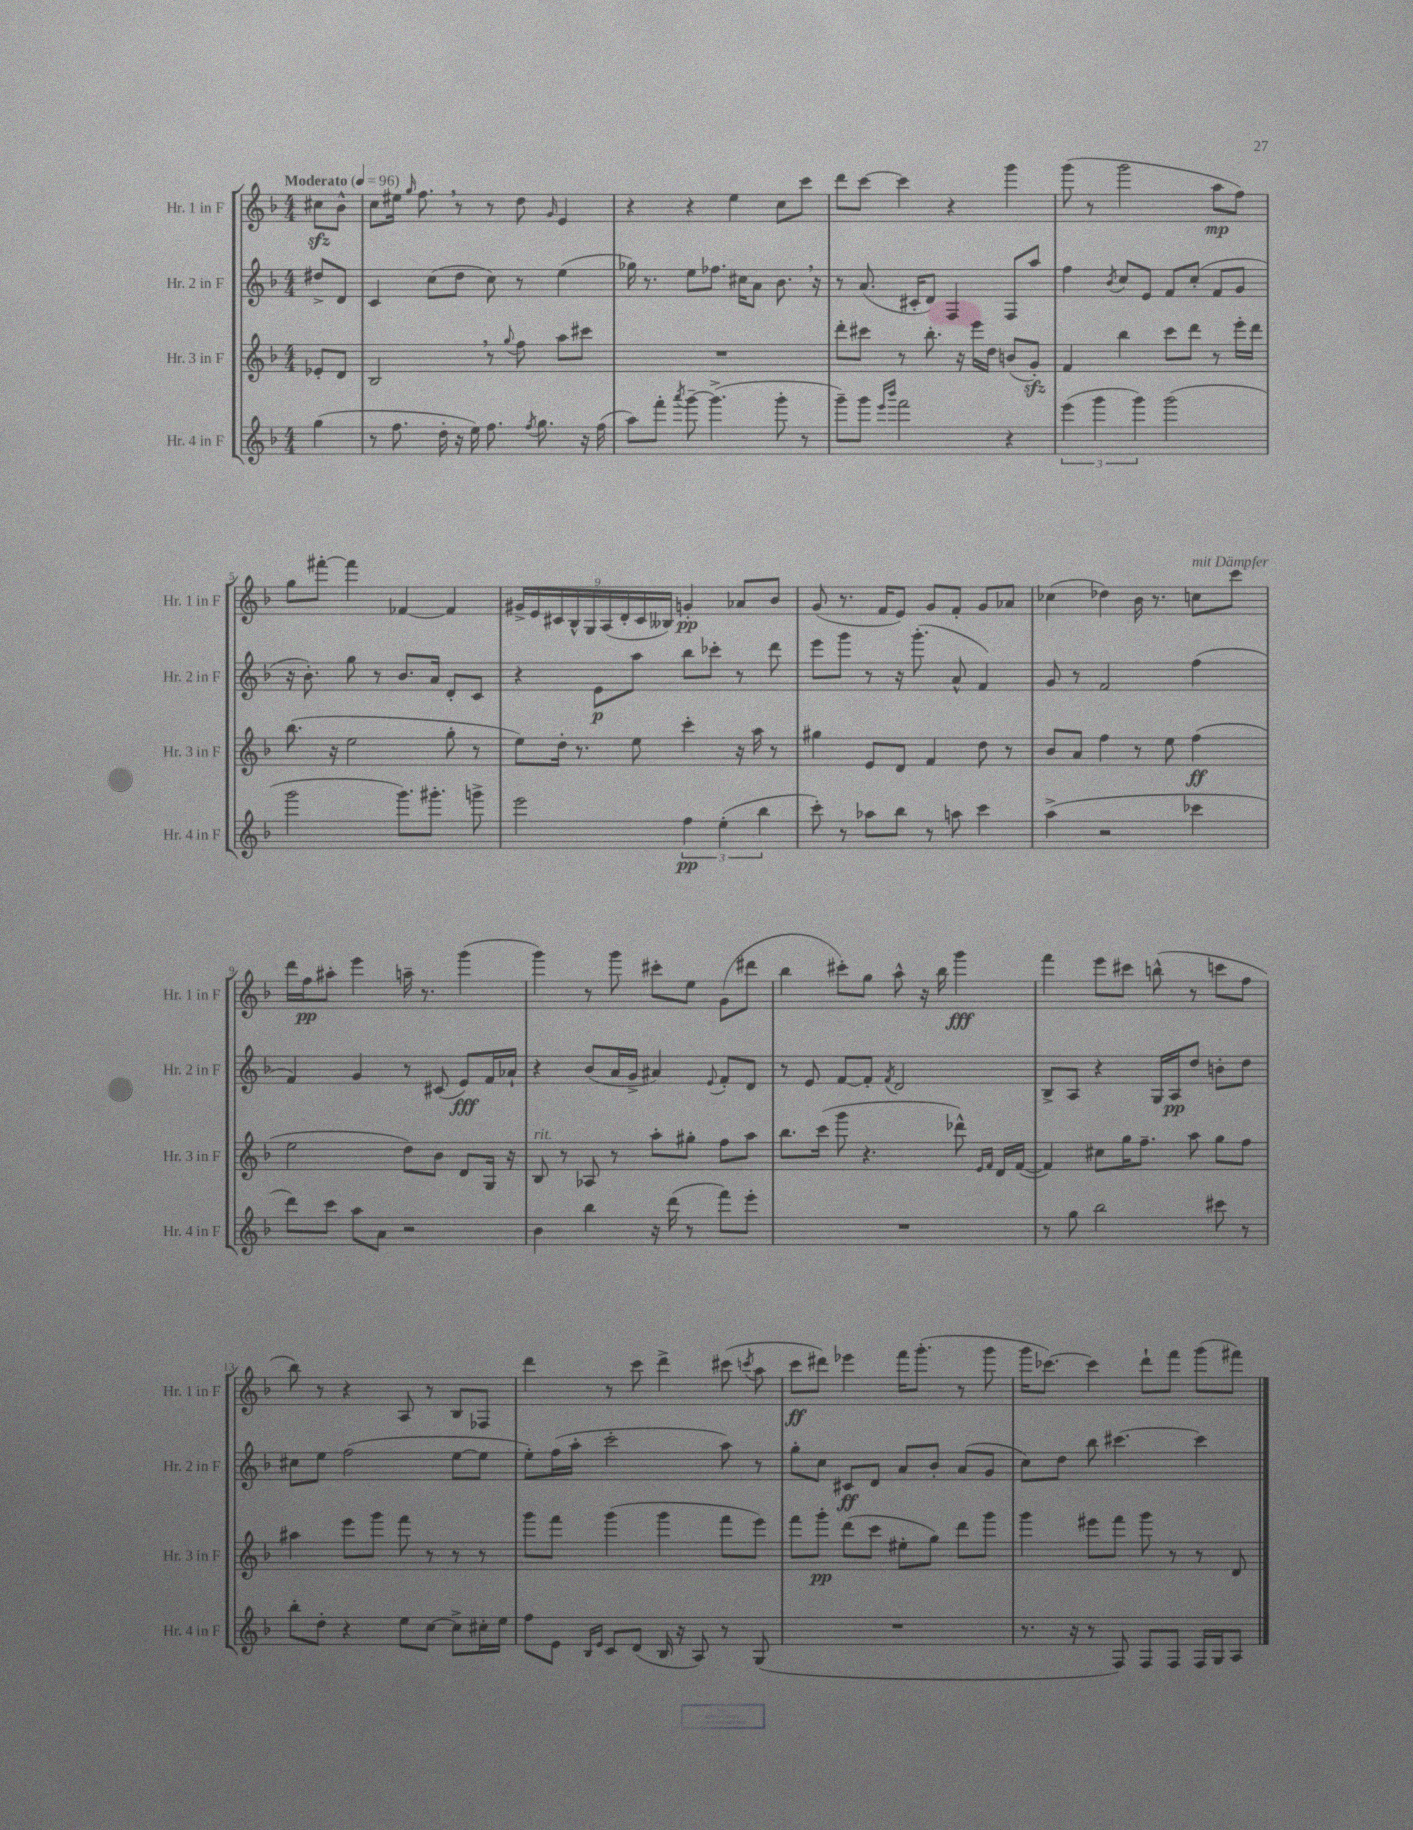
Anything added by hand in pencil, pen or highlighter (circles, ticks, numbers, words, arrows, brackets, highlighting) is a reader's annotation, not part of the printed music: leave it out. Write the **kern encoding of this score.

**kern	**kern	**kern	**kern
*staff4	*staff3	*staff2	*staff1
*clefG2	*clefG2	*clefG2	*clefG2
*k[b-]	*k[b-]	*k[b-]	*k[b-]
*M4/4	*M4/4	*M4/4	*M4/4
*MM96	*MM96	*MM96	*MM96
(4gg\	8e-'/L	8dd#^/L	8cc#\L
.	8d/J	8d/J	8b-^^\J
=	=	=	=
8r	2B-/	4c/	8cc\L
8.ff\	.	.	16ee#\Jk
.	.	.	16qqgg/
.	.	.	8.ff\
.	.	(8cc\L	.
16dd'\	.	.	.
16r	.	8dd\J	8r
16ee\)	.	.	.
8.ff\	8r	8cc\)	8r
.	8qqgg/	.	.
.	8ff\	8r	8dd\
8qff/	.	.	.
8.gg\	.	.	.
.	.	.	16qqg/
.	8aa\L	(4ee\	4e/
16r	8ccc#\J	.	.
(16ff\	.	.	.
=	=	=	=
8aa\L)	1r	16gg-\)	4r
.	.	8.r	.
8fff'\J	.	.	.
8qaaa/	.	.	.
[8ggg~\	.	8ee\L	4r
(4.ggg^\]	.	8.ff-\J	.
.	.	.	4ee\
.	.	16cc#\LK	.
.	.	8a\J	.
8ggg'\	.	8.b-\	8cc\L
8r	.	.	8ccc\J
.	.	16r	.
=	=	=	=
8ggg~\L)	8ddd'\L	8r	8ddd\L
8ggg\J	8ccc#\J	(8.a/	[8ccc\J
16qqeee/LL	.	.	.
16qqbbb-/JJ	.	.	.
2fff\	8r	.	4ccc\]
.	.	16c#'/LK	.
.	8.bb-'\	8d/J)	.
.	.	4F/	4r
.	16r	.	.
.	16eee\LL	.	.
.	16dd\JJ	.	.
4r	(8b/L	8F/L	4ggg\
.	8g'/J)	8aa/J	.
=	=	=	=
(6eee\	4f/	4ff\	(8ggg\
.	.	.	8r
6ggg\	.	.	.
.	.	8qb-/	.
.	4bb-\	8cc/L	2ggg\
6ggg\)	.	.	.
.	.	8e/J	.
(2ggg\	8ccc\L	8f/L	.
.	8ddd\J	(8cc'/J	.
.	8r	8f/L	8aa\L
.	16eee'\LL	8g/J	8ff\J)
.	16ddd\JJ	.	.
=	=	=	=
2ggg\	(8.bb-\	16r	8gg\L
.	.	8.b-'\)	.
.	.	.	[8fff#'\J
.	16r	.	.
.	2ee\	8gg\	4fff#\]
.	.	8r	.
8.ggg\L)	.	8.b-/L	[4f-/
8.ggg#'\J	.	16a/Jk	.
.	8gg'\	8d'/L	4f-/]
8ggg^\	8r	8c/J	.
=	=	=	=
2eee\	8ee\L)	4r	18g#^/LL
.	.	.	18e/
.	.	.	18c#/
.	16dd'\Jk	.	.
.	.	.	18B-^^/
.	8.r	.	.
.	.	.	18G/
.	.	8e\L	.
.	.	.	(18A/
.	.	.	18d'/
.	8ee\	8aa\J	.
.	.	.	18c#/
.	.	.	18B--/JJ)
6ff\	4ccc'\	8bb-\L	4g'/
.	.	8ccc-'\J	.
(6ee'\	.	.	.
.	16r	8r	8a-/L
.	16aa\	.	.
6bb-\	.	.	.
.	8r	8ddd\	8b-/J
=	=	=	=
8ccc'\)	4gg#\	8eee\L	(8g/
8r	.	8ggg\J	8.r
8aa-\L	8e/L	8r	.
.	.	.	16f/LK
8bb-\J	8d/J	16r	8e/J)
.	.	(8.ggg'\	.
8r	4f/	.	8g/L
8aa\	.	8a^^/	8f'/J
4ccc\	8dd\	4f/)	8g/L
.	8r	.	8a-/J
=	=	=	=
(4aa^\	8b-/L	8g/	(4cc-\
.	8a/J	8r	.
2r	4ff\	2f/	4dd-\)
.	8r	.	16b-\
.	.	.	8.r
.	8ee\	.	.
4ccc-\	(4ff\	(4ff\	8cc\L
.	.	.	8ccc\J
=	=	=	=
8ddd\L)	2ee\	4f/)	16ddd\LL
.	.	.	16ff\J
8ccc\J	.	.	8aa#'\J
8aa\L	.	4g/	4eee\
8a\J	.	.	.
2r	8dd\L)	8r	16aa~\
.	.	.	8.r
.	8b-\J	(8c#/	.
.	8d/L	8e/L)	(4ggg\
.	16G/Jk	16f/L	.
.	16r	16a-`/JJ	.
=	=	=	=
4b-\	8B-/	4r	4ggg\)
.	8r	.	.
4bb-\	8A-/	(8b-/L	8r
.	8r	16a/L	8ggg\
.	.	16g^/JJ	.
16r	8aa'\L	4a#/)	8ccc#'\L
(16ddd\	.	.	.
8r	8gg#'\J	.	8ee\J
.	.	8qqe/	.
8fff\L)	8ff\L	8f'/L	(8g\L
8eee'\J	8aa\J	8d/J	8ddd#\J
=	=	=	=
1r	8.bb-\L	8r	4bb-\
.	.	8e/	.
.	(16ccc\Jk	.	.
.	8ggg\	[8f/L	8ccc#'\L)
.	4.r	8f'/]J	8gg\J
.	.	8qf/	.
.	.	2d/	8aa^^\
.	.	.	16r
.	.	.	16bb-\
.	8ddd-^^\)	.	4ggg\
.	16qqe/LL	.	.
.	16qqf/JJ	.	.
.	16d/LL	.	.
.	([16f/JJ	.	.
=	=	=	=
8r	4f/])	8B-^/L	4fff\
8gg\	.	8A/J	.
2bb-\	8cc#\L	4r	8eee\L
.	16gg\K	.	8ccc#\J
.	8.ff~\J	.	.
.	.	16G/LL	(8bb^^\
.	.	16A/J	.
.	8aa\	8dd/J	8r
8ccc#\	8gg\L	8b'\L	8ccc\L
8r	8ff\J	8dd\J	8ff\J
=	=	=	=
8bb-'\L	4aa#\	8cc#\L	8bb-\)
8dd'\J	.	8ee\J	8r
4r	8eee\L	(2ff\	4r
.	8ggg\J	.	.
8ee\L	8fff\	.	8A/
[8cc\J	8r	.	8r
8cc^\]L	8r	[8ee\L	8B-/L
16cc#'\L	8r	8ee\]J	8F-/J
16ee\JJ	.	.	.
=	=	=	=
8ff\L	8ggg\L	8ee'\L)	4ddd\
8e\J	8fff\J	(16ff\L	.
.	.	16aa'\JJ	.
16qqB-/LL	.	.	.
16qqe/JJ	.	.	.
8c/L	(4ggg\	2ccc'\	8r
(8d/J	.	.	8ccc\
16B-/	4ggg\	.	4ddd^\
16r	.	.	.
8A/)	.	.	.
8r	8fff\L	8aa\)	(8ccc#\
.	.	.	8qccc/
(8G/	8eee\J)	8r	8aa\
=	=	=	=
1r	8fff\L	8gg'\L	8ccc\L
.	8ggg'\J	8cc\J	8ddd#\J)
.	(8ddd\L	8c#/L	4eee-\
.	8ccc\J	8d/J	.
.	8ee#'\L	8a/L	16fff\LK
.	.	.	(8.ggg'\J
.	8gg\J)	8b-'/J	.
.	8ddd\L	(8a/L	8r
.	8ggg\J	8g/J	8ggg\
=	=	=	=
8.r	4ggg\	8cc\L)	16ggg\LK
.	.	.	[8.ccc-\J)
.	.	8dd\J	.
16r	.	.	.
8r	8eee#\L	8bb-\	4ccc-\]
8F/)	8fff\J	[4.ccc#\	.
8F/L	8ggg\	.	8ddd`\L
8F/J	8r	.	8fff\J
16F/LL	8r	4ccc#\]	(8ggg\L
16G/J	.	.	.
8A/J	8d/	.	8fff#\J)
==	==	==	==
*-	*-	*-	*-
